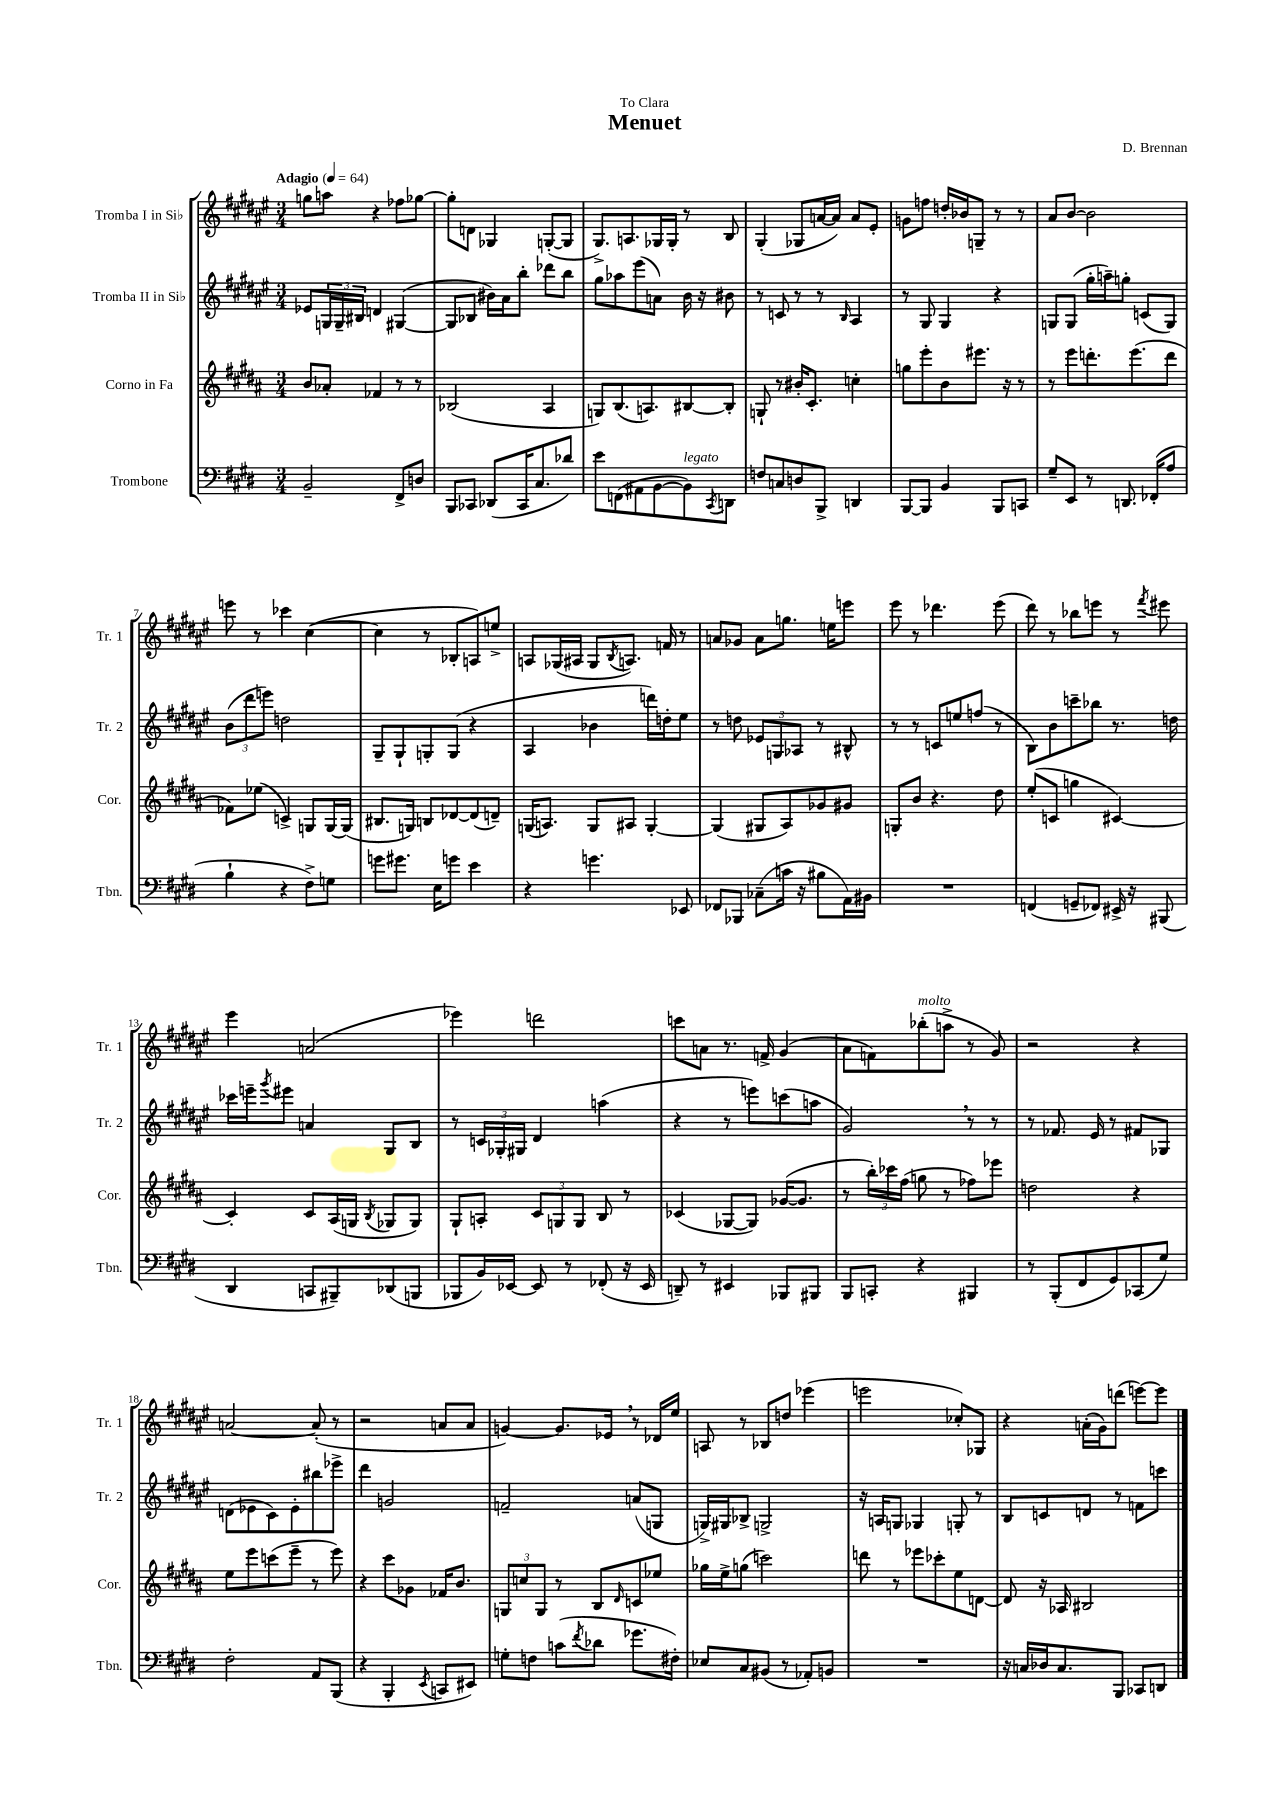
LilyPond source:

\header { title = "Menuet" composer = "D. Brennan" dedication = "To Clara" }
<<
\new StaffGroup <<
\new Staff = "s0" \with { instrumentName = "Tromba I in Sib" shortInstrumentName = "Tr. 1" } {
    \clef treble \key fis \major \numericTimeSignature \time 3/4 \tempo "Adagio" 4 = 64
    g''8 a''8 r4 fes''8 ges''8~ |
    ges''8-. d'8 ges4 g8~-.( g8 |
    gis8.->) a8. ges16 ges16-. r8 b8 |
    gis4-.( ges8 a'16~ a'16) a'8 eis'8-. |
    g'8 f''8 d''16-. bes'16 g8-- r8 r8 |
    ais'8 b'8~ b'2 |
    e'''8 r8 ces'''4 cis''4~( |
    cis''4 r8 bes8-. a8) e''8-> |
    a8 ges16( ais16 ges8 \acciaccatura { b8 } a8.) f'16 r8 |
    a'8 ges'8 a'8 g''8. e''16 e'''8 |
    eis'''8 r8 des'''4. eis'''8( |
    dis'''8) r8 bes''8 e'''8 r8 \acciaccatura { fis'''8 } eis'''8 |
    eis'''4 a'2( |
    ees'''4) d'''2 |
    c'''8 a'8 r8. f'16-> gis'4( |
    ais'8 f'8) bes''8-.^\markup { \italic "molto" }( a''8-> r8 gis'8) |
    r2 r4 |
    a'2~ a'8-.( r8 |
    r2 a'8 a'8 |
    g'4~) g'8. ees'16 \breathe r8 des'16 eis''16 |
    a8 r8 bes8 d''8 ees'''4( |
    e'''2 ces''8-.) ges8 |
    r4 a'16-.( gis'16) d'''8( e'''8~) e'''8 \bar "|." |
}
\new Staff = "s1" \with { instrumentName = "Tromba II in Sib" shortInstrumentName = "Tr. 2" } {
    \clef treble \key fis \major \numericTimeSignature \time 3/4
    ees'8 \tuplet 3/2 { g16 g16-- bis16 } d'4 gis4~( |
    gis8 bes8 bis'16) ais'16 b''8-. des'''8 b''8 |
    gis''8 aes''8 eis'''8( a'8) b'16 r16 bis'8 |
    r8 c'8 r8 r8 \grace { b16 } ais4 |
    r8 gis8 gis4 r4 |
    g8 g8( gis''16-. a''16--) g''8-. c'8( g8) |
    \tuplet 3/2 { b'8( dis'''8 e'''8) } d''2 |
    gis8-- gis8-! g8-. g8( r4 |
    ais4 bes'4 d'''16) d''16-. eis''8 |
    r8 d''8 \tuplet 3/2 { ees'8 g8 aes8 } r8 bis8-^ |
    r8 r8 c'8 e''8 f''8( r8 |
    b8) b'8 c'''8-- bes''8 r8. d''16 |
    ces'''16 e'''16-- \acciaccatura { gis'''8 } eis'''8 a'4 gis8 b8 |
    r8 \tuplet 3/2 { c'16 ges16-. gis16 } dis'4 a''4( |
    r4 r8 e'''8) c'''8( a''8 |
    gis'2) \breathe r8 r8 |
    r8 fes'8. eis'16 r8 fis'8 ges8 |
    d'8( ees'8 cis'8) ees'8-. bis''8 ees'''8-> |
    dis'''4 g'2 |
    f'2-- a'8( g8 |
    g16->) gis16 bes8-> g2-> |
    r16 a16 g8 ges4 g8-. r8 |
    b8 c'8 d'8 r8 f'8 c'''8 \bar "|." |
}
\new Staff = "s2" \with { instrumentName = "Corno in Fa" shortInstrumentName = "Cor." } {
    \clef treble \key b \major \numericTimeSignature \time 3/4
    b'8 aes'8-. fes'4 r8 r8 |
    bes2( ais4 |
    g8) b8.( a8.) bis8~ bis8-. |
    g8-! r8 bis'16-. cis'8.-. c''4-. |
    g''8 e'''8-. b'8 eis'''8. r16 r8 |
    r8 e'''8 d'''8.-. e'''8.( d'''8 |
    fes'8) ees''8( c'4->) g8 g16~ g16( |
    bis8. g16) b8 des'8~ des'8( d'8--) |
    g16( a8.) g8 ais8 g4~-. |
    g4( gis8 ais8) ges'8 gis'8 |
    g8-. b'8 r4. dis''8 |
    e''8-.( c'8 g''4 cis'4~) |
    cis'4-. cis'8 ais16( g16 \acciaccatura { b8 } ges8 ges8) |
    gis8-! a8-. \tuplet 3/2 { cis'8 g8 g8 } b8 r8 |
    ces'4( ges8~ ges8) ges'16~( ges'8. |
    r8 \tuplet 3/2 { b''16-.) ces'''16 fis''16( } g''8 r8 fes''8) ees'''8 |
    d''2 r4 |
    e''8 e'''8 c'''8( e'''8-- r8 e'''8) |
    r4 cis'''8 ges'8 fes'16 b'8. |
    \tuplet 3/2 { g8 c''8 g8 } r8 b8 \grace { dis'16 } c'8 ees''8 |
    ges''16 e''16-> g''8( c'''2) |
    d'''8 r8 ees'''8 ces'''8-. e''8 d'8~ |
    d'8 r16 aes16 bis2 \bar "|." |
}
\new Staff = "s3" \with { instrumentName = "Trombone" shortInstrumentName = "Tbn." } {
    \clef bass \key e \major \numericTimeSignature \time 3/4
    b,2-- fis,8-> d8 |
    b,,8 ces,8 des,8( ces,16 cis8. des'8) |
    e'8 f,8( ais,8 b,8~ b,8^\markup { \italic "legato" }) \acciaccatura { cis,8 } d,8 |
    f8 c8 d8 b,,8-> d,4 |
    b,,8~ b,,8 b,4 b,,8 c,8 |
    gis8-- e,8 r8 d,8. fes,16-.( a8 |
    b4-! r4 fis8->) g8 |
    g'8 gis'8. e16 g'8 e'4 |
    r4 g'4. ees,8 |
    fes,8 bes,,8 ces8--( c'16 r16 bis8 a,16) bis,16 |
    R2. |
    f,4( g,8-- fes,8) eis,16-> r16 bis,,8( |
    dis,4 c,8 bis,,8--) des,8( b,,8 |
    bes,,8 b,16) ees,16~ ees,8 r8 fes,8-.( r16 ees,16 |
    d,8--) r8 eis,4 bes,,8 bis,,8 |
    b,,8 c,8-. r4 bis,,4 |
    r8 b,,8-.( fis,8 gis,8) ces,8( gis8) |
    fis2-. a,8 b,,8( |
    r4 b,,4-. \acciaccatura { e,8 } c,8 eis,8) |
    g8-. f8 c'8( \acciaccatura { fis'8 } des'8 ges'8. fis16-.) |
    ees8 cis8 bis,8( r8 aes,8-.) b,8 |
    R2. |
    r16 c16 des16 c8. b,,8 ces,8 d,8 \bar "|." |
}
>>
>>
